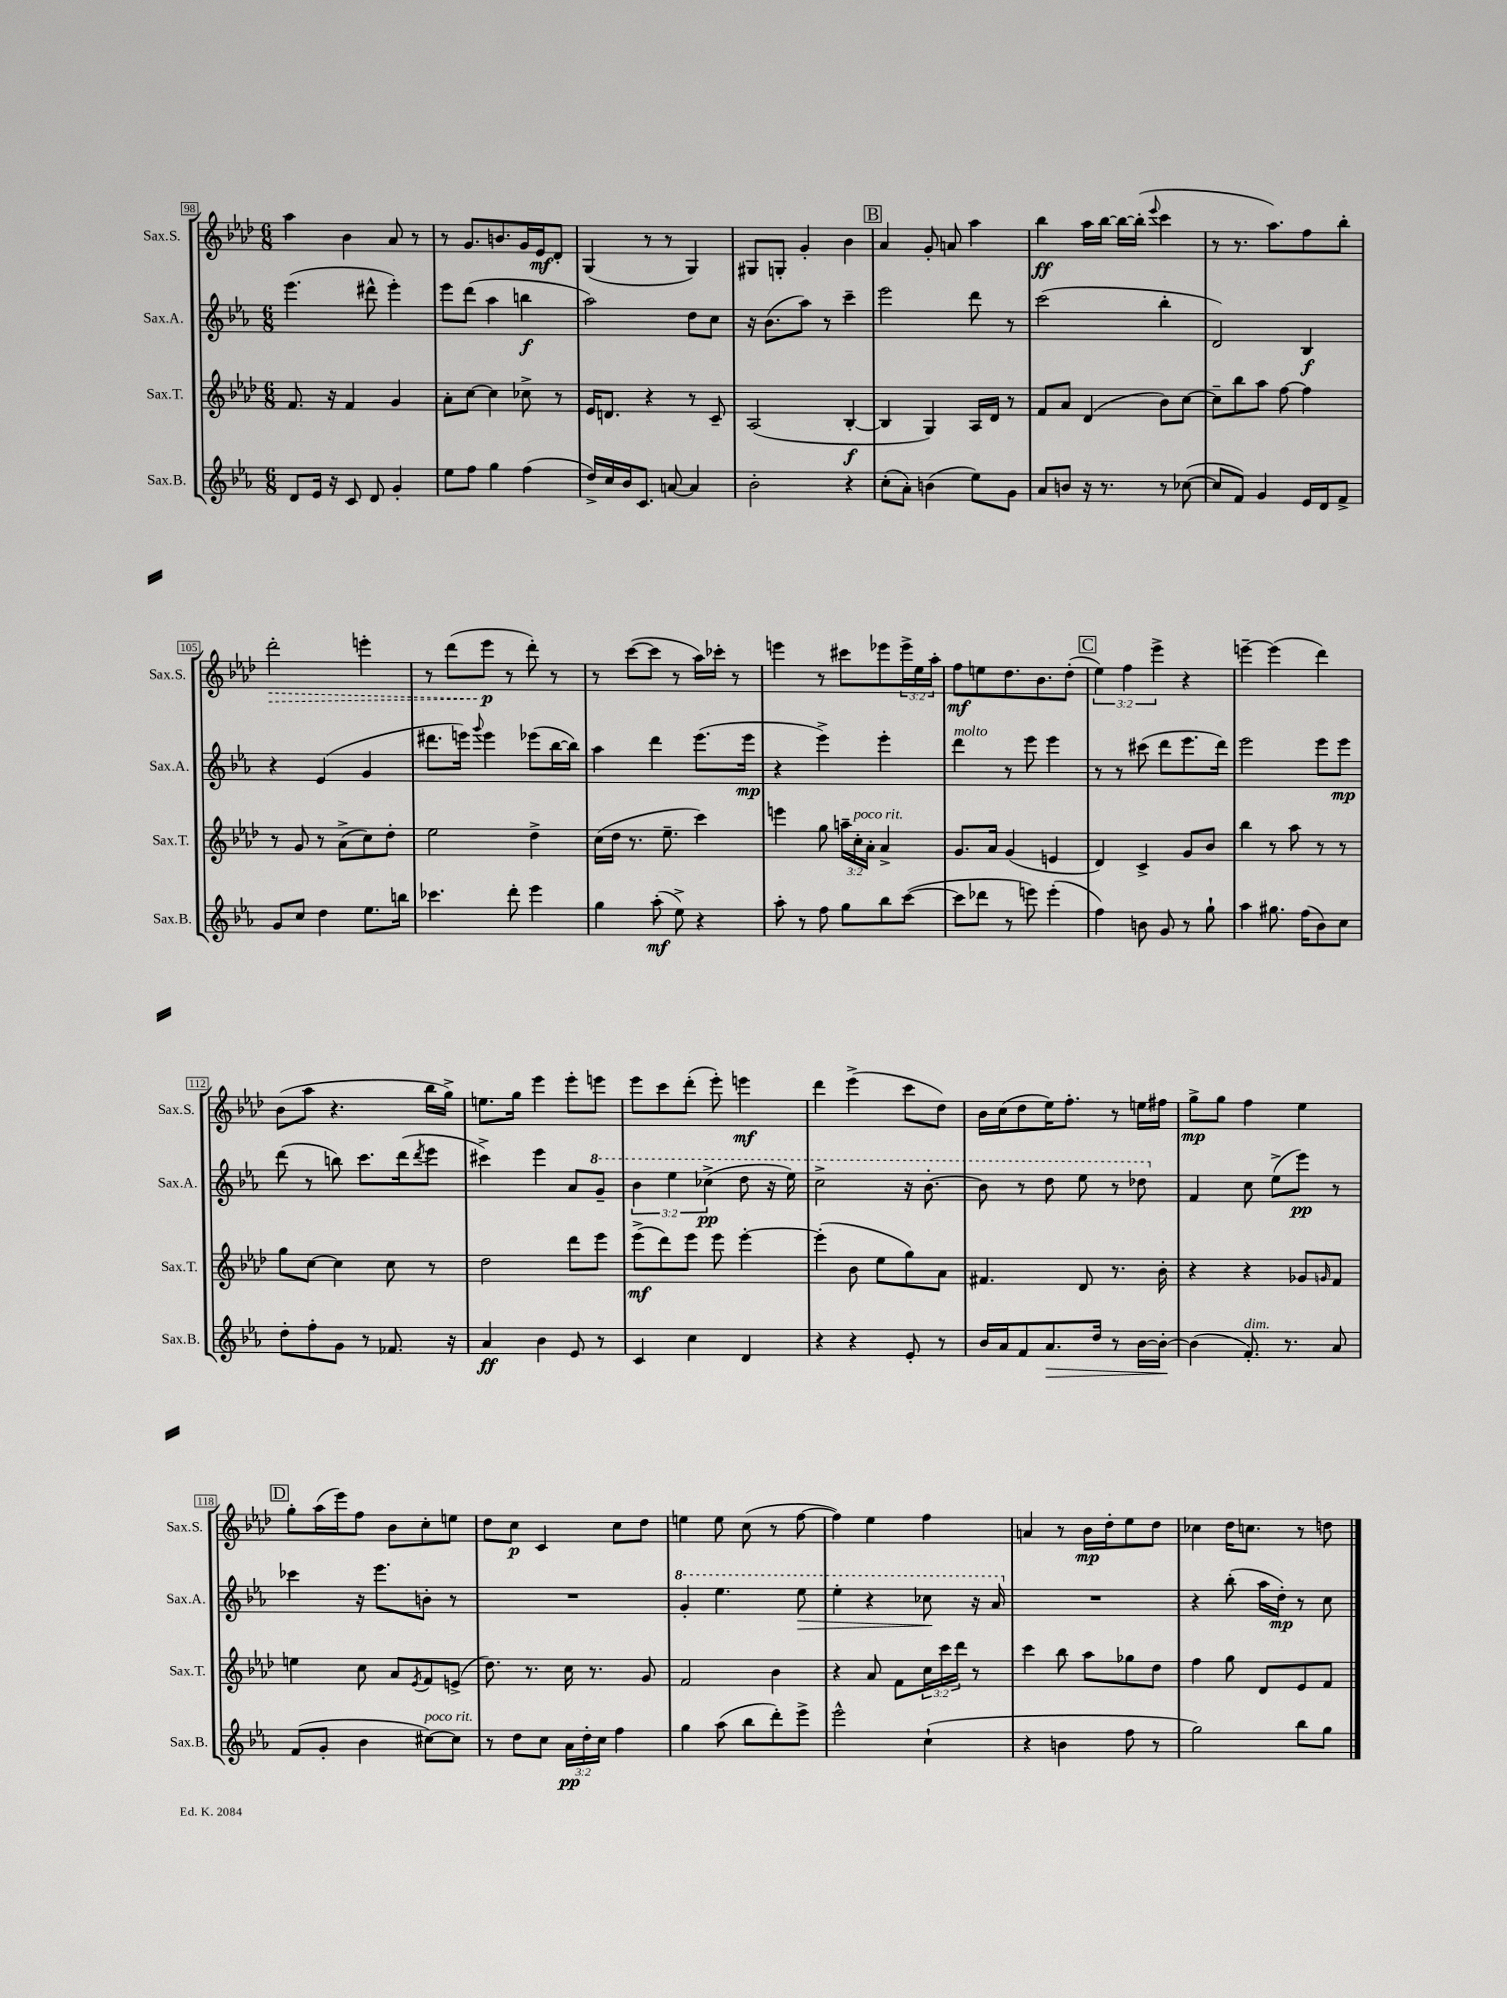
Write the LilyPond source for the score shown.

<<
\new StaffGroup <<
\new Staff = "s0" \with { instrumentName = "Sax.S." shortInstrumentName = "Sax.S." } {
    \clef treble \key aes \major \numericTimeSignature \time 6/8 \override Staff.TupletNumber.text = #tuplet-number::calc-fraction-text
    aes''4 bes'4 aes'8 r8 |
    r8 g'8. b'8. g'16 ees'16\mf des'8-. |
    g4( r8 r8 g4) |
    gis8 g8-. g'4-. bes'4 |
    \mark \markup { \box "B" } aes'4 g'8-. a'8 aes''4 |
    bes''4\ff aes''16 bes''16~ bes''16~ bes''16-.( \appoggiatura { ees'''8 } c'''4 |
    r8 r8. aes''8.) f''8 bes''8-. |
    \once \override Hairpin.style = #'dashed-line des'''2-.\> e'''4-. |
    r8 des'''8( ees'''8\p\! r8 des'''8-.) r8 |
    r8 c'''8~( c'''8 r8 aes''16) ces'''16-. r8 |
    e'''4 r8 cis'''8 ees'''8 \tuplet 3/2 { ees'''16-> ees''16 aes''16-. } |
    f''8\mf e''8 des''8. bes'8. des''8-.( |
    \mark \markup { \box "C" } \tuplet 3/2 { ees''4) f''4 ees'''4-> } r4 |
    e'''4~-- e'''4( des'''4) |
    bes'8( aes''8 r4. bes''16 g''16->) |
    e''8. g''16 ees'''4 ees'''8-. e'''8 |
    ees'''8 c'''8 des'''8-.( ees'''8-.) e'''4\mf |
    des'''4 ees'''4->( c'''8 des''8) |
    bes'16 c''16( des''8 ees''16) f''8.-. r8 e''16 fis''16 |
    g''8->\mp g''8 f''4 ees''4 |
    \mark \markup { \box "D" } g''8-. aes''16( ees'''16) f''8 bes'8 c''8-. e''8 |
    des''8 c''8\p c'4 c''8 des''8 |
    e''4 e''8 c''8( r8 f''8~ |
    f''4) ees''4 f''4 |
    a'4 r8 bes'16\mp des''16-. ees''8 des''8 |
    ces''4 des''16 c''8. r8 d''8 \bar "|." |
}
\new Staff = "s1" \with { instrumentName = "Sax.A." shortInstrumentName = "Sax.A." } {
    \clef treble \key ees \major \numericTimeSignature \time 6/8 \override Staff.TupletNumber.text = #tuplet-number::calc-fraction-text
    ees'''4.( dis'''8-^ ees'''4-.) |
    ees'''8 d'''8( aes''4 b''4\f |
    aes''2) d''8 c''8 |
    r16 bes'8.( aes''8) r8 c'''4-- |
    \mark \markup { \box "B" } ees'''2 d'''8 r8 |
    c'''2( bes''4-. |
    d'2) bes4\f |
    r4 ees'4( g'4 |
    dis'''8. e'''16) \appoggiatura { g'''8 } e'''4 ees'''8( bes''16~ bes''16) |
    aes''4 d'''4 ees'''8.( ees'''16\mp |
    r4 ees'''4->) ees'''4-. |
    d'''4^\markup { \italic "molto" } r8 ees'''8 ees'''4 |
    \mark \markup { \box "C" } r8 r8 cis'''8( d'''8 ees'''8. d'''16) |
    ees'''2 ees'''8 ees'''8\mp |
    d'''8( r8 b''8) c'''8. d'''16( \acciaccatura { d'''8 } ees'''8 |
    cis'''4->) ees'''4 aes'8 \ottava #1 g''8-- |
    \tuplet 3/2 { bes''4 ees'''4 ces'''4->\pp( } d'''8 r16 ees'''16) |
    c'''2-> r16 bes''8.~-. |
    bes''8 r8 d'''8 ees'''8 r8 des'''8 \ottava #0 |
    f'4 c''8 ees''8->( ees'''8\pp) r8 |
    \mark \markup { \box "D" } ces'''4 r16 ees'''8. b'8-. r8 |
    R2. |
    \ottava #1 g''4-. ees'''4. ees'''8\> |
    ees'''4-. r4 ces'''8\! r16 aes''16 \ottava #0 |
    R2. |
    r4 bes''8-.( aes''16 d''16-.\mp) r8 c''8 \bar "|." |
}
\new Staff = "s2" \with { instrumentName = "Sax.T." shortInstrumentName = "Sax.T." } {
    \clef treble \key aes \major \numericTimeSignature \time 6/8 \override Staff.TupletNumber.text = #tuplet-number::calc-fraction-text
    f'8. r16 f'4 g'4 |
    aes'8-. c''8~ c''4 ces''8-> r8 |
    ees'16 d'8. r4 r8 c'8-- |
    aes2( bes4~-.\f |
    \mark \markup { \box "B" } bes4 g4) aes16 des'16 r8 |
    f'8 aes'8 des'4( bes'8) c''8~ |
    c''8-- bes''8 aes''8 f''8~ f''4 |
    r8 g'8 r8 aes'8->( c''8) des''8-. |
    ees''2 des''4-> |
    c''16( des''16 r8. ees''8.-- c'''4) |
    e'''4 g''8 \tuplet 3/2 { a''16-- c''16-.^\markup { \italic "poco rit." } aes'16-. } aes'4-> |
    g'8. aes'16 g'4( e'4 |
    \mark \markup { \box "C" } des'4) c'4-> g'8 bes'8 |
    bes''4 r8 aes''8 r8 r8 |
    g''8 c''8~ c''4 c''8 r8 |
    des''2 des'''8 ees'''8 |
    ees'''8->\mf( des'''8) ees'''8 ees'''8 ees'''4~-. |
    ees'''4-.( bes'8 ees''8 g''8) aes'8 |
    fis'4. des'8 r8. bes'16-. |
    r4 r4 ges'8 \grace { g'16 } f'8 |
    \mark \markup { \box "D" } e''4 c''8 aes'8 \acciaccatura { ees'8 } f'8 e'8->( |
    des''8.) r8. c''16 r8. g'8 |
    f'2 bes'4 |
    r4 aes'8 f'8 \tuplet 3/2 { c''16 c'''16 des'''16 } r8 |
    c'''4 bes''8 aes''8 ges''8 des''8 |
    f''4 g''8 des'8 ees'8 f'8 \bar "|." |
}
\new Staff = "s3" \with { instrumentName = "Sax.B." shortInstrumentName = "Sax.B." } {
    \clef treble \key ees \major \numericTimeSignature \time 6/8 \override Staff.TupletNumber.text = #tuplet-number::calc-fraction-text
    d'8 ees'16 r16 c'8 d'8 g'4-. |
    ees''8 f''8 g''4 f''4( |
    d''16->) c''16 bes'16 c'8. a'8~ a'4 |
    bes'2-. r4 |
    \mark \markup { \box "B" } c''8-.( aes'8-.) b'4( ees''8) g'8 |
    aes'8 b'8 r16 r8. r8 ces''8~( |
    ces''8 f'8) g'4 ees'16 d'16 f'8-> |
    g'8 c''8 d''4 ees''8. b''16 |
    ces'''4. d'''8-. ees'''4 |
    g''4 aes''8-.\mf( ees''8->) r4 |
    aes''8-. r8 f''8 g''8 bes''8 c'''8~( |
    c'''8 des'''8 r8 e'''8) e'''4-.( |
    \mark \markup { \box "C" } f''4) b'8 g'8 r8 g''8-! |
    aes''4 gis''8. f''16( bes'8) c''8 |
    d''8-. f''8-. g'8 r8 fes'8. r16 |
    aes'4\ff bes'4 ees'8 r8 |
    c'4 c''4 d'4 |
    r4 r4 ees'8-. r8 |
    bes'16 aes'16 f'8 aes'8.\> d''16 r8 bes'16~ bes'16~-.\! |
    bes'4( f'8.-.^\markup { \italic "dim." }) r8. aes'8 |
    \mark \markup { \box "D" } f'8( g'8-. bes'4 cis''8~^\markup { \italic "poco rit." }) cis''8 |
    r8 d''8 c''8 \tuplet 3/2 { aes'16\pp d''16-. c''16 } f''4 |
    g''4 aes''8( bes''8 d'''8-.) ees'''8-> |
    ees'''2-^ c''4-!( |
    r4 b'4 f''8 r8 |
    g''2) bes''8 g''8 \bar "|." |
}
>>
>>
\layout { \context { \Score currentBarNumber = #98 \override BarNumber.stencil = #(make-stencil-boxer 0.1 0.3 ly:text-interface::print) } }
